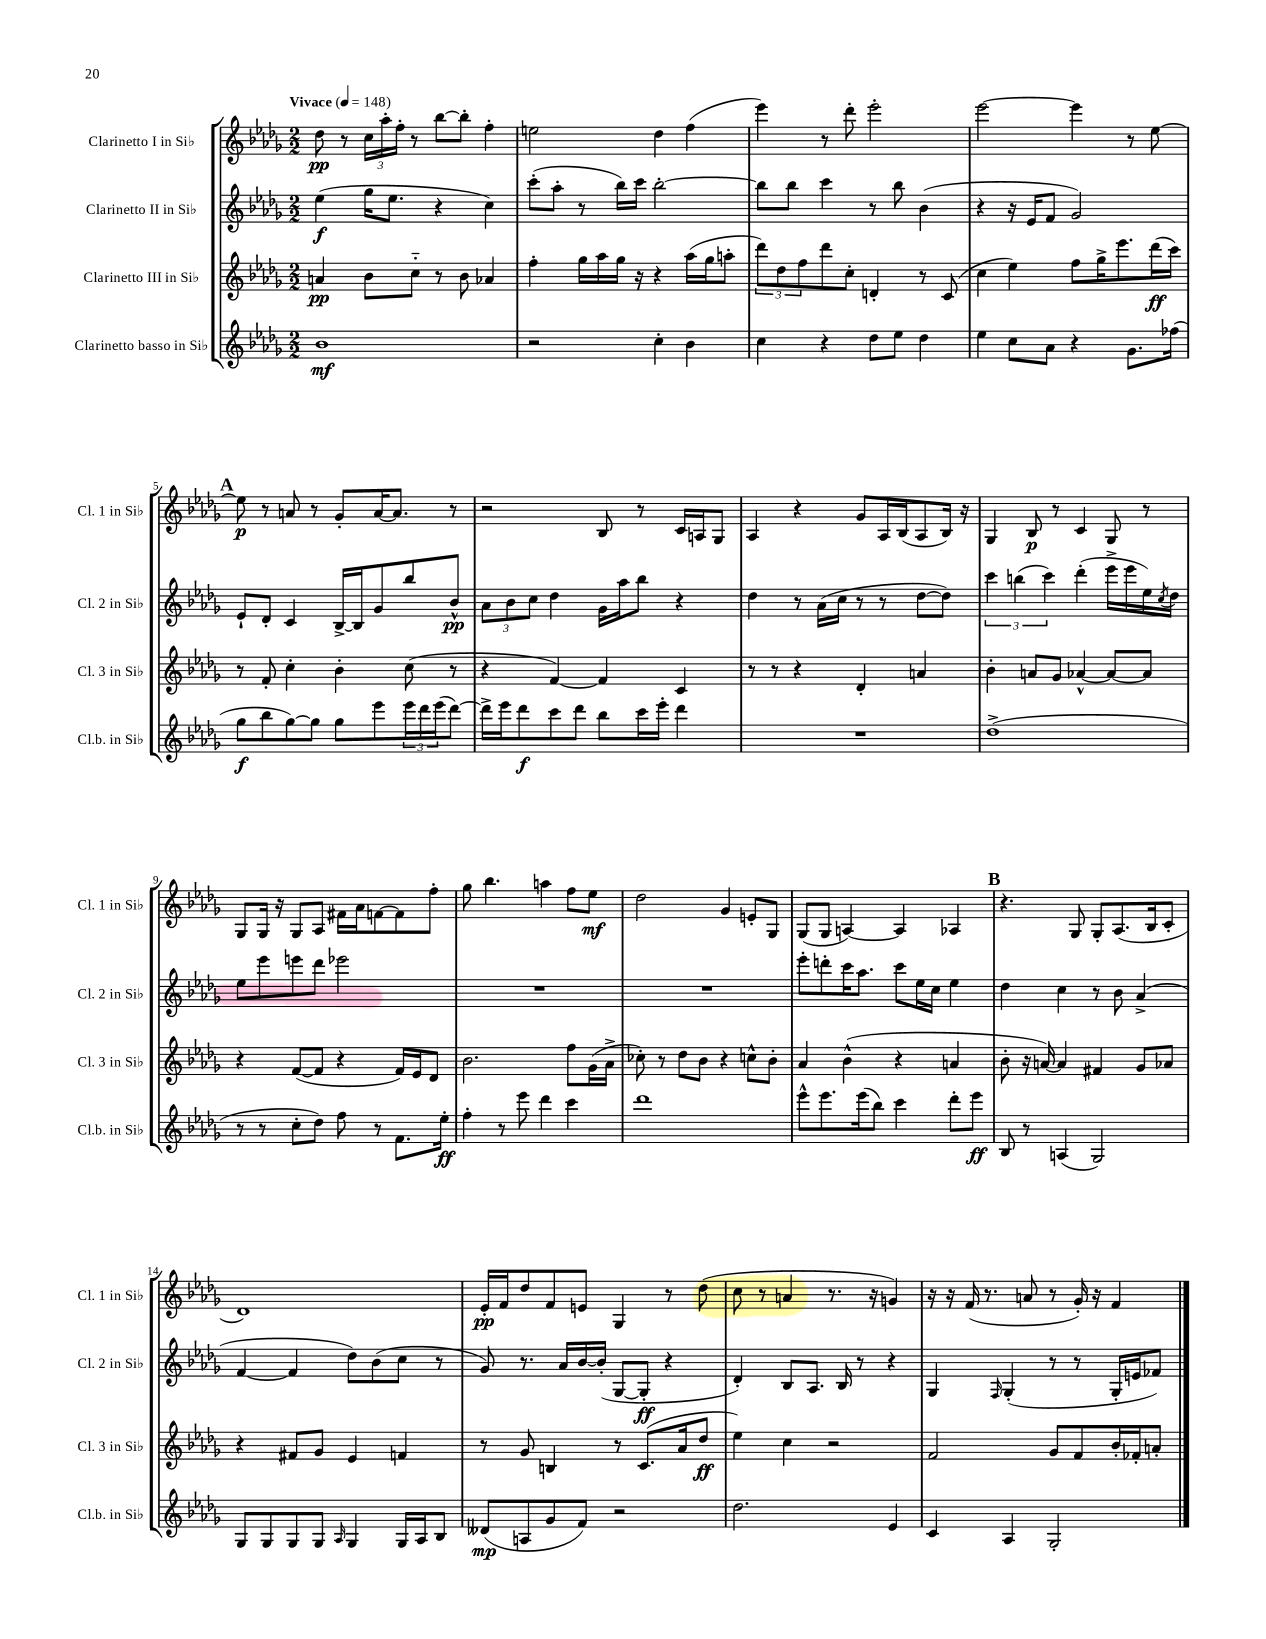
<<
\new StaffGroup <<
\new Staff = "s0" \with { instrumentName = "Clarinetto I in Sib" shortInstrumentName = "Cl. 1 in Sib" } {
    \clef treble \key des \major \numericTimeSignature \time 2/2 \tempo "Vivace" 4 = 148
    des''8\pp r8 \tuplet 3/2 { c''16 aes''16-. f''16-. } r8 bes''8~ bes''8-. f''4-. |
    e''2 des''4 f''4( |
    ees'''4) r8 des'''8-. ees'''2-. |
    ees'''2~ ees'''4 r8 ees''8~ |
    \mark \markup { \bold "A" } ees''8\p r8 a'8 r8 ges'8-. a'16~ a'8. r8 |
    r2 bes8 r8 c'16 a16 ges8 |
    aes4 r4 ges'8 aes16 bes16( aes8 bes16) r16 |
    ges4 bes8\p r8 c'4 ges8 r8 |
    ges8 ges16 r16 ges8 aes8 fis'16 aes'16 f'8~ f'8 f''8-. |
    ges''8 bes''4. a''4 f''8 ees''8\mf |
    des''2 ges'4 e'8-. ges8 |
    ges8( ges8 a4~) a4 aes4 |
    \mark \markup { \bold "B" } r4. ges8 ges8-. aes8.( bes16 c'8-. |
    des'1) |
    ees'16-.\pp f'16 des''8 f'8 e'8 ges4 r8 des''8( |
    c''8 r8 a'4 r8. r16 g'4) |
    r16 r16 f'16( r8. a'8 r8 ges'16-.) r16 f'4 \bar "|." |
}
\new Staff = "s1" \with { instrumentName = "Clarinetto II in Sib" shortInstrumentName = "Cl. 2 in Sib" } {
    \clef treble \key des \major \numericTimeSignature \time 2/2
    ees''4\f( ges''16 ees''8. r4 c''4) |
    c'''8-.( aes''8-. r8 bes''16) c'''16 bes''2~-. |
    bes''8 bes''8 c'''4 r8 bes''8 bes'4( |
    r4 r16 ees'16 f'8 ges'2) |
    \mark \markup { \bold "A" } ees'8-! des'8-. c'4 bes16~-> bes16 ges'8 bes''8 bes'8-^\pp |
    \tuplet 3/2 { aes'8 bes'8 c''8 } des''4 ges'16 aes''16 bes''8 r4 |
    des''4 r8 aes'16( c''16 r8 r8 des''8~ des''8) |
    \tuplet 3/2 { c'''4 b''4( c'''4) } des'''4-.( ees'''16-> ees'''16 ees''16) \acciaccatura { c''8 } des''16 |
    ees''8 ees'''8 e'''8 des'''8 ees'''2 |
    R1 |
    R1 |
    ees'''8-. d'''8-. c'''16 aes''8. c'''8 ees''16 c''16 ees''4 |
    \mark \markup { \bold "B" } des''4 c''4 r8 bes'8 aes'4->( |
    f'4~ f'4 des''8) bes'8( c''8 r8 |
    ges'8) r8. aes'16 bes'16~ bes'16-.( ges8~ ges8-.\ff r4 |
    des'4-.) bes8 aes8. bes16 r8 r4 |
    ges4 \grace { f16 } ges4-.( r8 r8 ges16-. e'16 fes'8) \bar "|." |
}
\new Staff = "s2" \with { instrumentName = "Clarinetto III in Sib" shortInstrumentName = "Cl. 3 in Sib" } {
    \clef treble \key des \major \numericTimeSignature \time 2/2
    a'4\pp bes'8 c''8-_ r8 bes'8 aes'4 |
    f''4-. ges''16 aes''16 ges''16 r16 r4 aes''16( ges''16 a''8-. |
    \tuplet 3/2 { des'''8) des''8 f''8 } des'''8 c''8-. d'4-. r8 c'8( |
    c''4 ees''4) f''8 ges''16-> ees'''8. des'''16\ff( c'''16) |
    \mark \markup { \bold "A" } r8 f'8-. c''4-. bes'4-. c''8( r8 |
    r4 f'4~) f'4 c'4 |
    r8 r8 r4 des'4-. a'4 |
    bes'4-. a'8 ges'8 aes'4~-^ aes'8~ aes'8 |
    r4 f'8~( f'8 r4 f'16) ees'16 des'8 |
    bes'2. f''8 ges'16( aes'16-> |
    ces''8-.) r8 des''8 bes'8 r4 c''8-^ bes'8-. |
    aes'4 bes'4-^( r4 a'4 |
    \mark \markup { \bold "B" } bes'8-. r16 a'16~) a'4 fis'4 ges'8 aes'8 |
    r4 fis'8 ges'8 ees'4 f'4 |
    r8 ges'8 b4 r8 c'8.( aes'16 des''8\ff |
    ees''4) c''4 r2 |
    f'2 ges'8 f'8 bes'16-. fes'16-. a'8-. \bar "|." |
}
\new Staff = "s3" \with { instrumentName = "Clarinetto basso in Sib" shortInstrumentName = "Cl.b. in Sib" } {
    \clef treble \key des \major \numericTimeSignature \time 2/2
    bes'1\mf |
    r2 c''4-. bes'4 |
    c''4 r4 des''8 ees''8 des''4 |
    ees''4 c''8 aes'8 r4 ges'8. fes''16( |
    \mark \markup { \bold "A" } ges''8\f bes''8 ges''8~) ges''8 ges''8 ees'''8 \tuplet 3/2 { ees'''16 des'''16 ees'''16( } des'''8~) |
    des'''16-> ees'''16 des'''8\f c'''8 des'''8 bes''8 c'''16 ees'''16-. des'''4 |
    R1 |
    des''1->( |
    r8 r8 c''8-. des''8) f''8 r8 f'8. ees''16-.\ff |
    f''4-. r8 ees'''8 des'''4 c'''4 |
    des'''1 |
    ees'''8-^ ees'''8. ees'''16( bes''8) c'''4 des'''8-. ees'''8\ff |
    \mark \markup { \bold "B" } bes8 r8 a4( ges2) |
    ges8 ges8 ges8 ges8 \grace { aes16 } ges4 ges16 aes16 bes8 |
    deses'8\mp( a8 ges'8 f'8) r2 |
    des''2. ees'4 |
    c'4 aes4 ges2-. \bar "|." |
}
>>
>>
